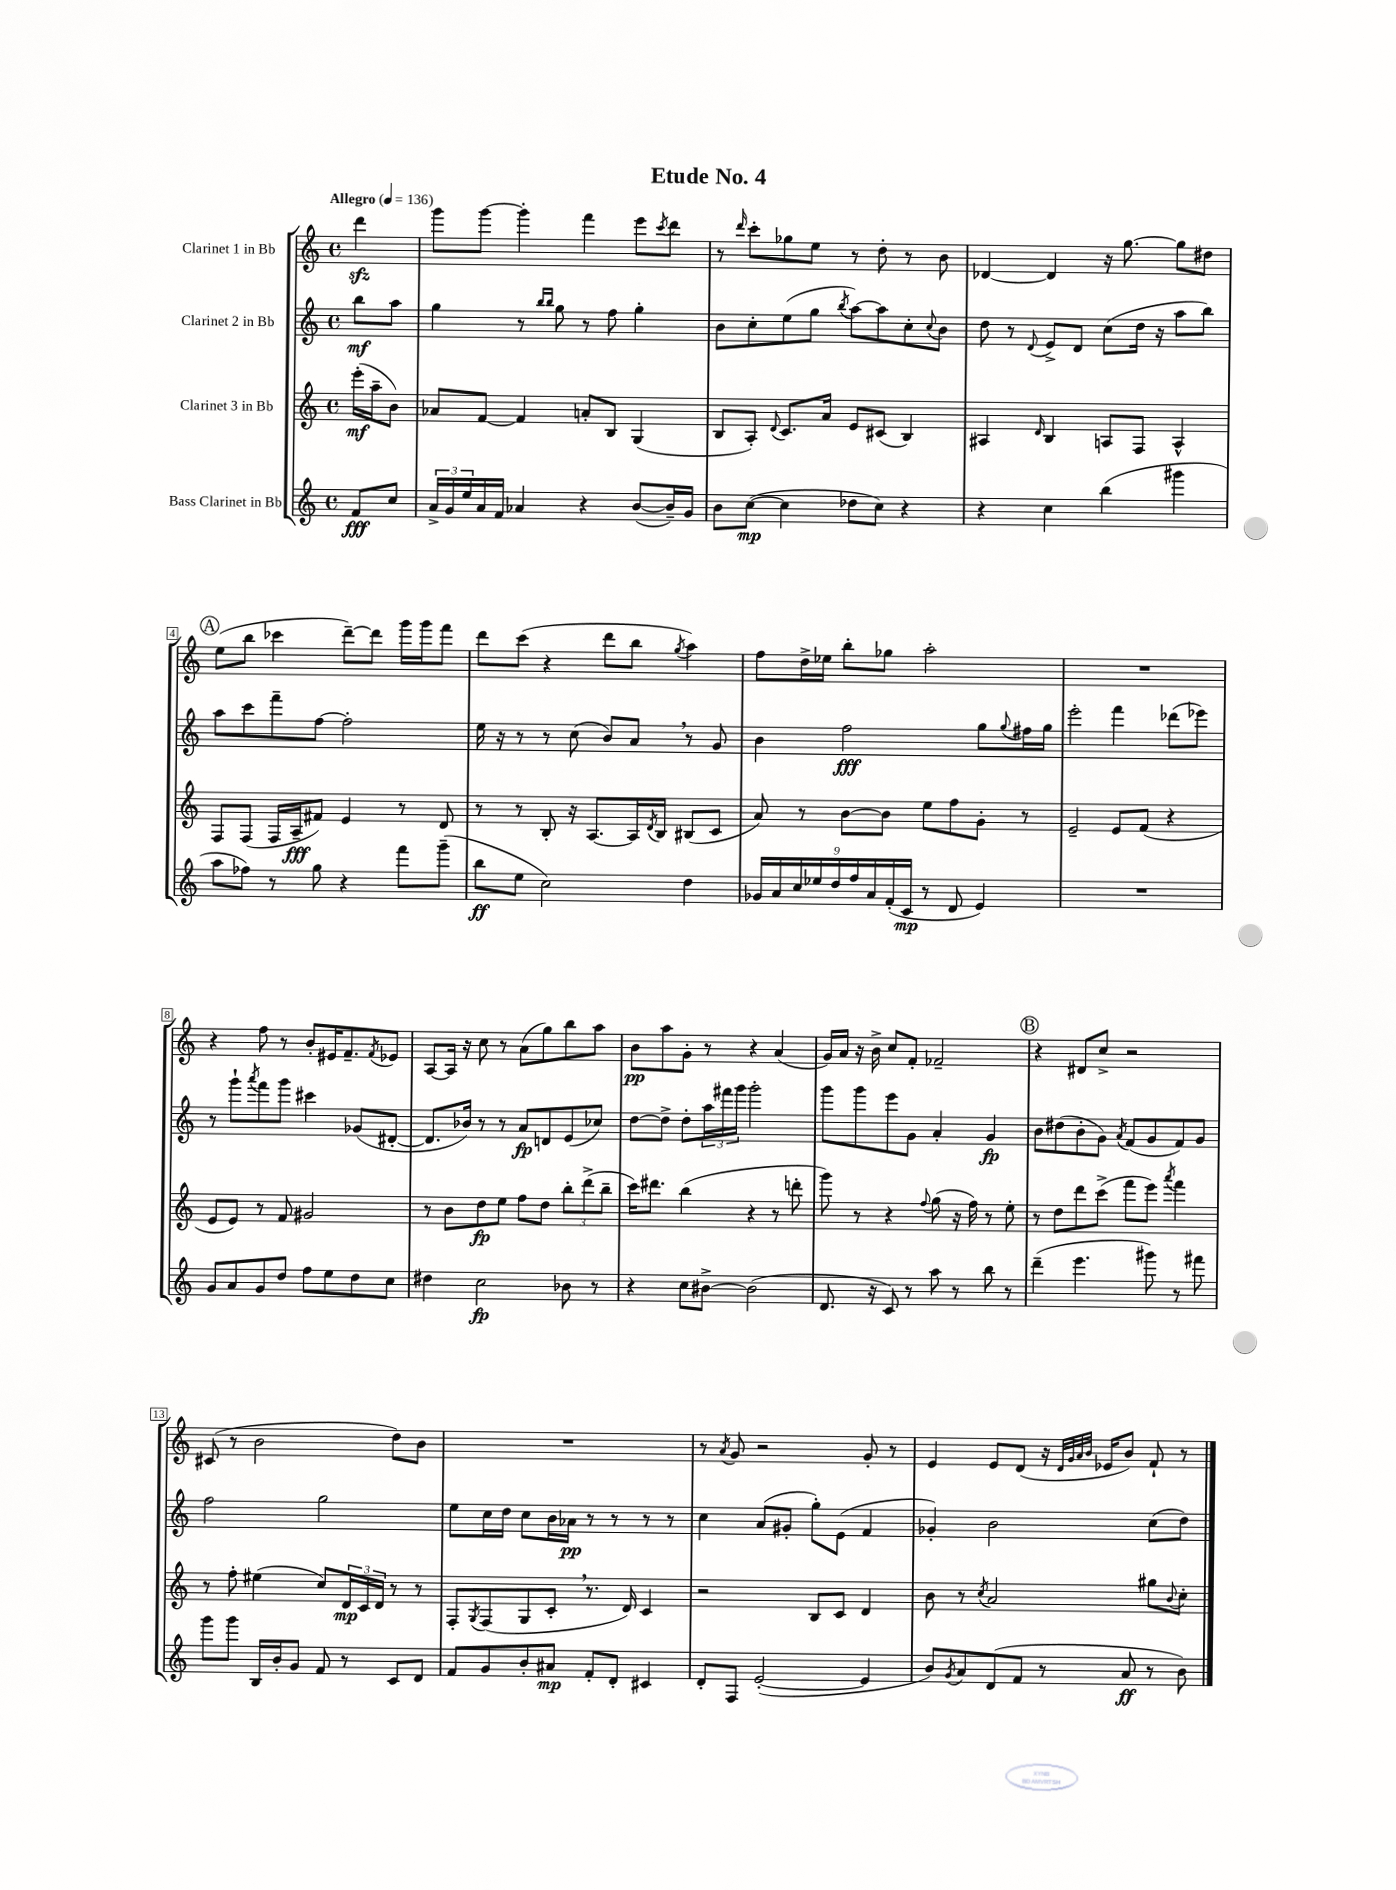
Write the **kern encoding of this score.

**kern	**kern	**kern	**kern
*staff4	*staff3	*staff2	*staff1
*clefG2	*clefG2	*clefG2	*clefG2
*k[]	*k[]	*k[]	*k[]
*M4/4	*M4/4	*M4/4	*M4/4
*met(c)	*met(c)	*met(c)	*met(c)
*MM136	*MM136	*MM136	*MM136
8f	(16eee'	8bb	4ddd
.	16aa~	.	.
8cc	8b)	8aa	.
=	=	=	=
24a^	8a-	4gg	8ggg
24g	.	.	.
24ee	.	.	.
16a	[8f	.	[8ggg
16f	.	.	.
4a-	4f]	8r	4ggg']
.	.	16qqbb	.
.	.	16qqbb	.
.	.	8gg	.
4r	8a'	8r	4fff
.	8B	8ff	.
([8b	(4G	4gg'	8eee
.	.	.	8qccc
16b~])	.	.	8ddd
16g	.	.	.
=	=	=	=
8b	8B	8b	8r
.	.	.	16qqddd
([8cc	8A')	8cc'	8ccc'
.	8qqd	.	.
4cc]	8.c	(8ee	8gg-
.	.	8gg	8ee
.	16a	.	.
.	.	8qbb	.
8dd-	8e	[8aa)	8r
8cc)	(8c#	8aa]	8dd'
4r	4B)	8cc'	8r
.	.	8qqcc	.
.	.	8b	8b
=	=	=	=
4r	4A#	8dd	[4d-
.	.	8r	.
.	16qqd	8qqd	.
4cc	4B	8e^	4d-]
.	.	8d	.
(4bb	8A	(8cc	16r
.	.	.	[8.gg
.	8F	16dd	.
.	.	16r	.
4ggg#	4A^^	8aa	8gg]
.	.	8bb)	8dd#
=	=	=	=
8aa	8F	8aa	(8ee
8ff-)	(8F	8ccc	8bb
8r	16F	8fff~	4ccc-
.	16A~	.	.
8gg	8f#)	[8ff	.
4r	4e	2ff']	[8ddd~)
.	.	.	8ddd]
8fff	8r	.	16ggg
.	.	.	16ggg
(8ggg~	8d	.	8fff
=	=	=	=
8bb	8r	16ee	8ddd
.	.	16r	.
8ee	8r	8r	(8ccc
2cc)	8B'	8r	4r
.	16r	(8cc	.
.	[8.A	.	.
.	.	8b)	8ddd
.	16A]	8a	8bb
.	8qd	.	.
.	16B	.	.
.	.	.	8qgg
4dd	(8B#	8r	4aa)
.	8c	8g	.
=	=	=	=
18g-	8a)	4b	8ff
18a	.	.	.
18cc	.	.	.
.	8r	.	16dd^
18ee-	.	.	.
.	.	.	16ee-
18dd	.	.	.
.	[8b	2ff	8bb'
18ff	.	.	.
18a	.	.	.
.	8b]	.	8gg-
(18f'	.	.	.
18c	.	.	.
8r	8ee	.	2aa'
8d	8ff	.	.
4e)	8g'	8gg	.
.	.	8qqgg	.
.	8r	16ff#	.
.	.	16gg	.
=	=	=	=
1r	2e~	2eee'	1r
.	8e	4fff	.
.	(8f	.	.
.	4r	(8ddd-	.
.	.	8eee-)	.
=	=	=	=
8g	8e	8r	4r
8a	8e)	8ggg`	.
.	.	8qaaa	.
8g	8r	8fff	8ff
8dd	8f	8ggg	8r
8ff	2g#	4ccc#	8b'
8ee	.	.	16e#
.	.	.	8.f~
8dd	.	(8g-	.
.	.	.	8qf
8cc	.	[8d#'	8e-
=	=	=	=
4dd#	8r	8.d#]	[8A
.	8b	.	16A]
.	.	16b-)	16r
2cc	8dd	8r	8cc
.	8ee	8r	8r
.	8ff	8a	(8a
.	8dd	8d	8gg)
8b-	12bb'	(8e	8bb
.	(12ddd^	.	.
8r	.	8cc-)	8aa
.	12bb~	.	.
=	=	=	=
4r	16ccc)	[8dd	8b
.	8.ddd#	.	.
.	.	8dd^]	8aa
8cc	(4bb	8dd'	8g'
[8b#^	.	24aa	8r
.	.	24fff#	.
.	.	24ggg	.
(2b#]	4r	2ggg'	4r
.	8r	.	(4a
.	8ddd'	.	.
=	=	=	=
8.d	8ggg)	8ggg	16g)
.	.	.	16a
.	8r	8ggg	16r
16r	.	.	16b^
8c)	4r	8eee	8cc
8r	.	8g	8f'
.	8qqff	.	.
8aa	(8gg	4a'	2f-~
8r	16r	.	.
.	16ff)	.	.
8bb	8r	4g	.
8r	8ee'	.	.
=	=	=	=
(4ddd~	8r	8b	4r
.	8dd	(8dd#	.
4.eee	8ddd	8b'	8d#
.	(8ccc^	8g)	8cc^
.	.	8qa	.
.	8fff	(8f	2r
8ggg#)	8eee)	8g	.
.	8qaaa	.	.
8r	4fff	8f)	.
8fff#	.	8g	.
=	=	=	=
8ggg	8r	2ff	(8c#
8ggg	8ff'	.	8r
16B	(4ee#	.	2b
16b'	.	.	.
8g	.	.	.
8f	8cc)	2gg	.
8r	24d	.	.
.	24c	.	.
.	24d	.	.
8c	8r	.	8dd)
8d	8r	.	8b
=	=	=	=
8f	8F'	8ee	1r
.	8qG	.	.
8g	(8F	16cc	.
.	.	16dd	.
8b'	8G	8cc	.
8a#	8c'	16b	.
.	.	16a-	.
8f'	8.r	8r	.
8d'	.	8r	.
.	16d)	.	.
4c#	4c	8r	.
.	.	8r	.
=	=	=	=
8d'	2r	4cc	8r
.	.	.	8qa
8F	.	.	8g
([2e'	.	(8a	2r
.	.	8g#'	.
.	8B	8gg')	.
.	8c	(8e	.
4e]	4d	4f	8g'
.	.	.	8r
=	=	=	=
8b)	8b	4g-')	4e
8qg	.	.	.
8a	8r	.	.
.	8qcc	.	.
(8d	2a	2b	8e
8f	.	.	(8d
8r	.	.	16r
.	.	.	32qqd
.	.	.	32qqg
.	.	.	32qqa
.	.	.	32qqb
.	.	.	16e-
8a	.	.	8b)
8r	8gg#	(8cc	8f`
.	8qqb	.	.
8b)	8cc'	8dd)	8r
==	==	==	==
*-	*-	*-	*-
